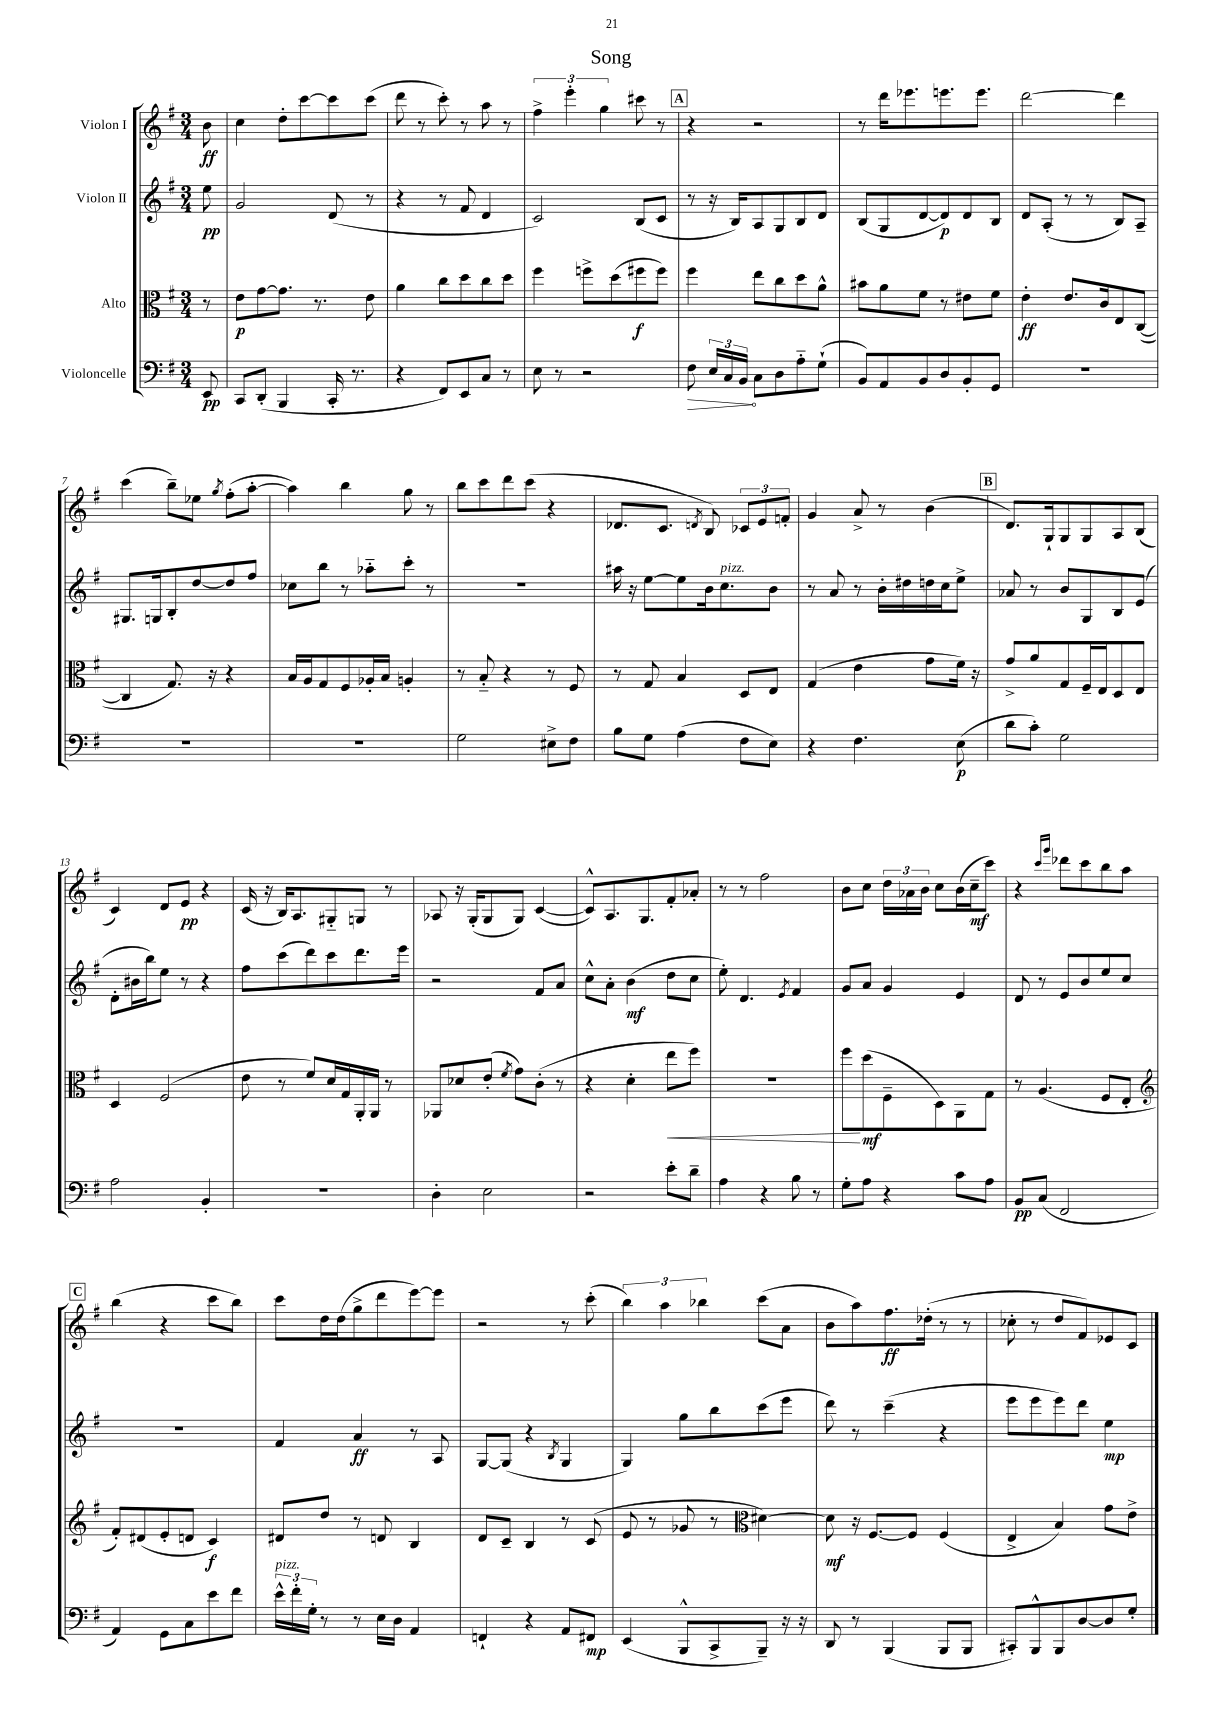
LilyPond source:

\header { title = "Song" }
<<
\new StaffGroup <<
\new Staff = "s0" \with { instrumentName = "Violon I" } {
    \clef treble \key g \major \numericTimeSignature \time 3/4 \partial 8
    \autoBeamOff b'8\ff |
    c''4 d''8[-. c'''8~ c'''8 c'''8]( |
    d'''8 r8 c'''8-.) r8 a''8 r8 |
    \tuplet 3/2 { fis''4-> e'''4-. g''4 } cis'''8 r8 |
    \mark \markup { \box "A" } r4 r2 |
    r8 d'''16[ ees'''8. e'''8. e'''8.] |
    d'''2~ d'''4 |
    c'''4( b''8[--) ees''8] \acciaccatura { g''8 } fis''8[-.( a''8]~-. |
    a''4) b''4 g''8 r8 |
    b''8[ c'''8 d'''8 c'''8]( r4 |
    des'8.[ c'8.] \acciaccatura { d'8 } b8) \tuplet 3/2 { ces'8[ e'8 f'8]-. } |
    g'4 a'8-> r8 b'4( |
    \mark \markup { \box "B" } d'8.[) g16-! g8 g8 a8 b8]( |
    c'4) d'8[ e'8]\pp r4 |
    c'16( r16 b16[) a8. gis8-_ g8] r8 |
    aes8 r16 g16[-.( g8 g8]) c'4~( |
    c'8[-^) a8. g8. fis'8-. aes'8]-. |
    r8 r8 fis''2 |
    b'8[ c''8] \tuplet 3/2 { d''16[ aes'16 b'16] } c''8[ b'16( c''16--\mf c'''8]) |
    r4 \grace { c'''16[ g'''16] } des'''8[ c'''8 b''8 a''8] |
    \mark \markup { \box "C" } b''4( r4 c'''8[ b''8]) |
    c'''8[ d''16 d''16( g''8-> d'''8 e'''8~) e'''8] |
    r2 r8 c'''8-.( |
    \tuplet 3/2 { b''4) a''4 bes''4 } c'''8[( a'8] |
    b'8[ a''8) fis''8.\ff des''16]-.( r8 r8 |
    ces''8-. r8 d''8[ fis'8) ees'8 c'8] \bar "|." |
}
\new Staff = "s1" \with { instrumentName = "Violon II" } {
    \clef treble \key g \major \numericTimeSignature \time 3/4 \partial 8
    \autoBeamOff e''8\pp |
    g'2 d'8( r8 |
    r4 r8 fis'8 d'4 |
    c'2) b8[( c'8] |
    \mark \markup { \box "A" } r8 r16 b16[) a8 g8 b8 d'8] |
    b8[( g8 d'8~ d'8\p) d'8 b8] |
    d'8[ a8]-.( r8 r8 b8[) a8]-- |
    gis8.[ g16 b8-. d''8~ d''8 fis''8] |
    ces''8[ b''8] r8 aes''8[-_ c'''8]-. r8 |
    R2. |
    ais''16 r16 e''8[~ e''8 b'16 c''8.^\markup { \italic "pizz." } b'8] |
    r8 a'8 r8 b'16[-. dis''16 d''16 c''16 e''8]-> |
    \mark \markup { \box "B" } aes'8 r8 b'8[ g8 b8 e'8]( |
    d'8[-. bis'16 b''16) e''8] r8 r4 |
    fis''8[ c'''8( d'''8) c'''8 d'''8. e'''16] |
    r2 fis'8[ a'8] |
    c''8[-^ a'8]-. b'4\mf( d''8[ c''8] |
    e''8-.) d'4. \acciaccatura { e'8 } fis'4 |
    g'8[ a'8] g'4 e'4 |
    d'8 r8 e'8[ b'8 e''8 c''8] |
    \mark \markup { \box "C" } R2. |
    fis'4 a'4\ff r8 a8 |
    g8[~ g8]( r4 \acciaccatura { b8 } g4 |
    g4) g''8[ b''8 c'''8( e'''8] |
    d'''8) r8 c'''4--( r4 |
    e'''8[ e'''8 e'''8) d'''8] e''4\mp \bar "|." |
}
\new Staff = "s2" \with { instrumentName = "Alto" } {
    \clef alto \key g \major \numericTimeSignature \time 3/4 \partial 8
    \autoBeamOff r8 |
    e'8[\p g'8~ g'8.] r8. e'8 |
    a'4 c''8[ d''8 c''8 d''8] |
    fis''4 f''8[-> d''8( fis''8\f fis''8]) |
    \mark \markup { \box "A" } fis''4 e''8[ c''8 d''8 a'8]-^ |
    bis'8[ a'8 fis'8] r8 eis'8[ fis'8] |
    e'4-.\ff e'8.[ c'16 e8 c8]~( |
    c4 g8.) r16 r4 |
    b16[ a16 g8 fis8 aes16-. b16] a4-. |
    r8 b8-_ r4 r8 fis8 |
    r8 g8 b4 d8[ e8] |
    g4( e'4 g'8[ fis'16]) r16 |
    \mark \markup { \box "B" } g'8[-> a'8 g8 fis16-- e16 d8 e8] |
    d4 fis2( |
    e'8 r8 fis'8[) d'16 g16 a,16-. a,16] r8 |
    aes,8[ des'8 e'8]-.( \acciaccatura { fis'8 } g'8[) c'8]-.( r8 |
    r4 d'4-. e''8[\< fis''8]) |
    R2. |
    fis''8[\! d''8\mf( fis8-- d8) a,8 g8] |
    r8 a4.( fis8[ e8]-. |
    \mark \markup { \box "C" } \clef treble fis'8[-.) dis'8( e'8-. d'8] c'4\f) |
    dis'8[ d''8] r8 d'8 b4 |
    d'8[ c'8]-- b4 r8 c'8( |
    e'8 r8 ges'8 r8 \clef alto dis'4~) |
    dis'8\mf r16 fis8.[~ fis8] fis4( |
    e4-> b4) g'8[ e'8]-> \bar "|." |
}
\new Staff = "s3" \with { instrumentName = "Violoncelle" } {
    \clef bass \key g \major \numericTimeSignature \time 3/4 \partial 8
    \autoBeamOff e,8\pp |
    c,8[ d,8]-.( b,,4 c,16-. r8. |
    r4 fis,8[) e,8 c8] r8 |
    e8 r8 r2 |
    \mark \markup { \box "A" } \once \override Hairpin.circled-tip = ##t fis8\> \tuplet 3/2 { e16[ c16 b,16]\! } c8[ d8 a8-_ g8]-!( |
    b,8[) a,8 b,8 d8 b,8-. g,8] |
    R2. |
    R2. |
    R2. |
    g2 eis8[-> fis8] |
    b8[ g8] a4( fis8[ e8]) |
    r4 fis4. e8\p( |
    \mark \markup { \box "B" } d'8[ c'8]-.) g2 |
    a2 b,4-. |
    R2. |
    d4-. e2 |
    r2 e'8[-. d'8]-- |
    a4 r4 b8 r8 |
    g8[-. a8] r4 c'8[ a8] |
    b,8[\pp c8]( fis,2 |
    \mark \markup { \box "C" } a,4) g,8[ c8 e'8 fis'8] |
    \tuplet 3/2 { e'16[-^^\markup { \italic "pizz." } fis'16-. g16]-. } r8 r8 e16[ d16] a,4 |
    f,4-! r4 a,8[ fis,8]\mp |
    e,4( b,,8[-^ c,8-> b,,8]--) r16 r16 |
    d,8 r8 b,,4( b,,8[ b,,8] |
    cis,8[-.) b,,8-^ b,,8 d8~ d8 g8]-. \bar "|." |
}
>>
>>
